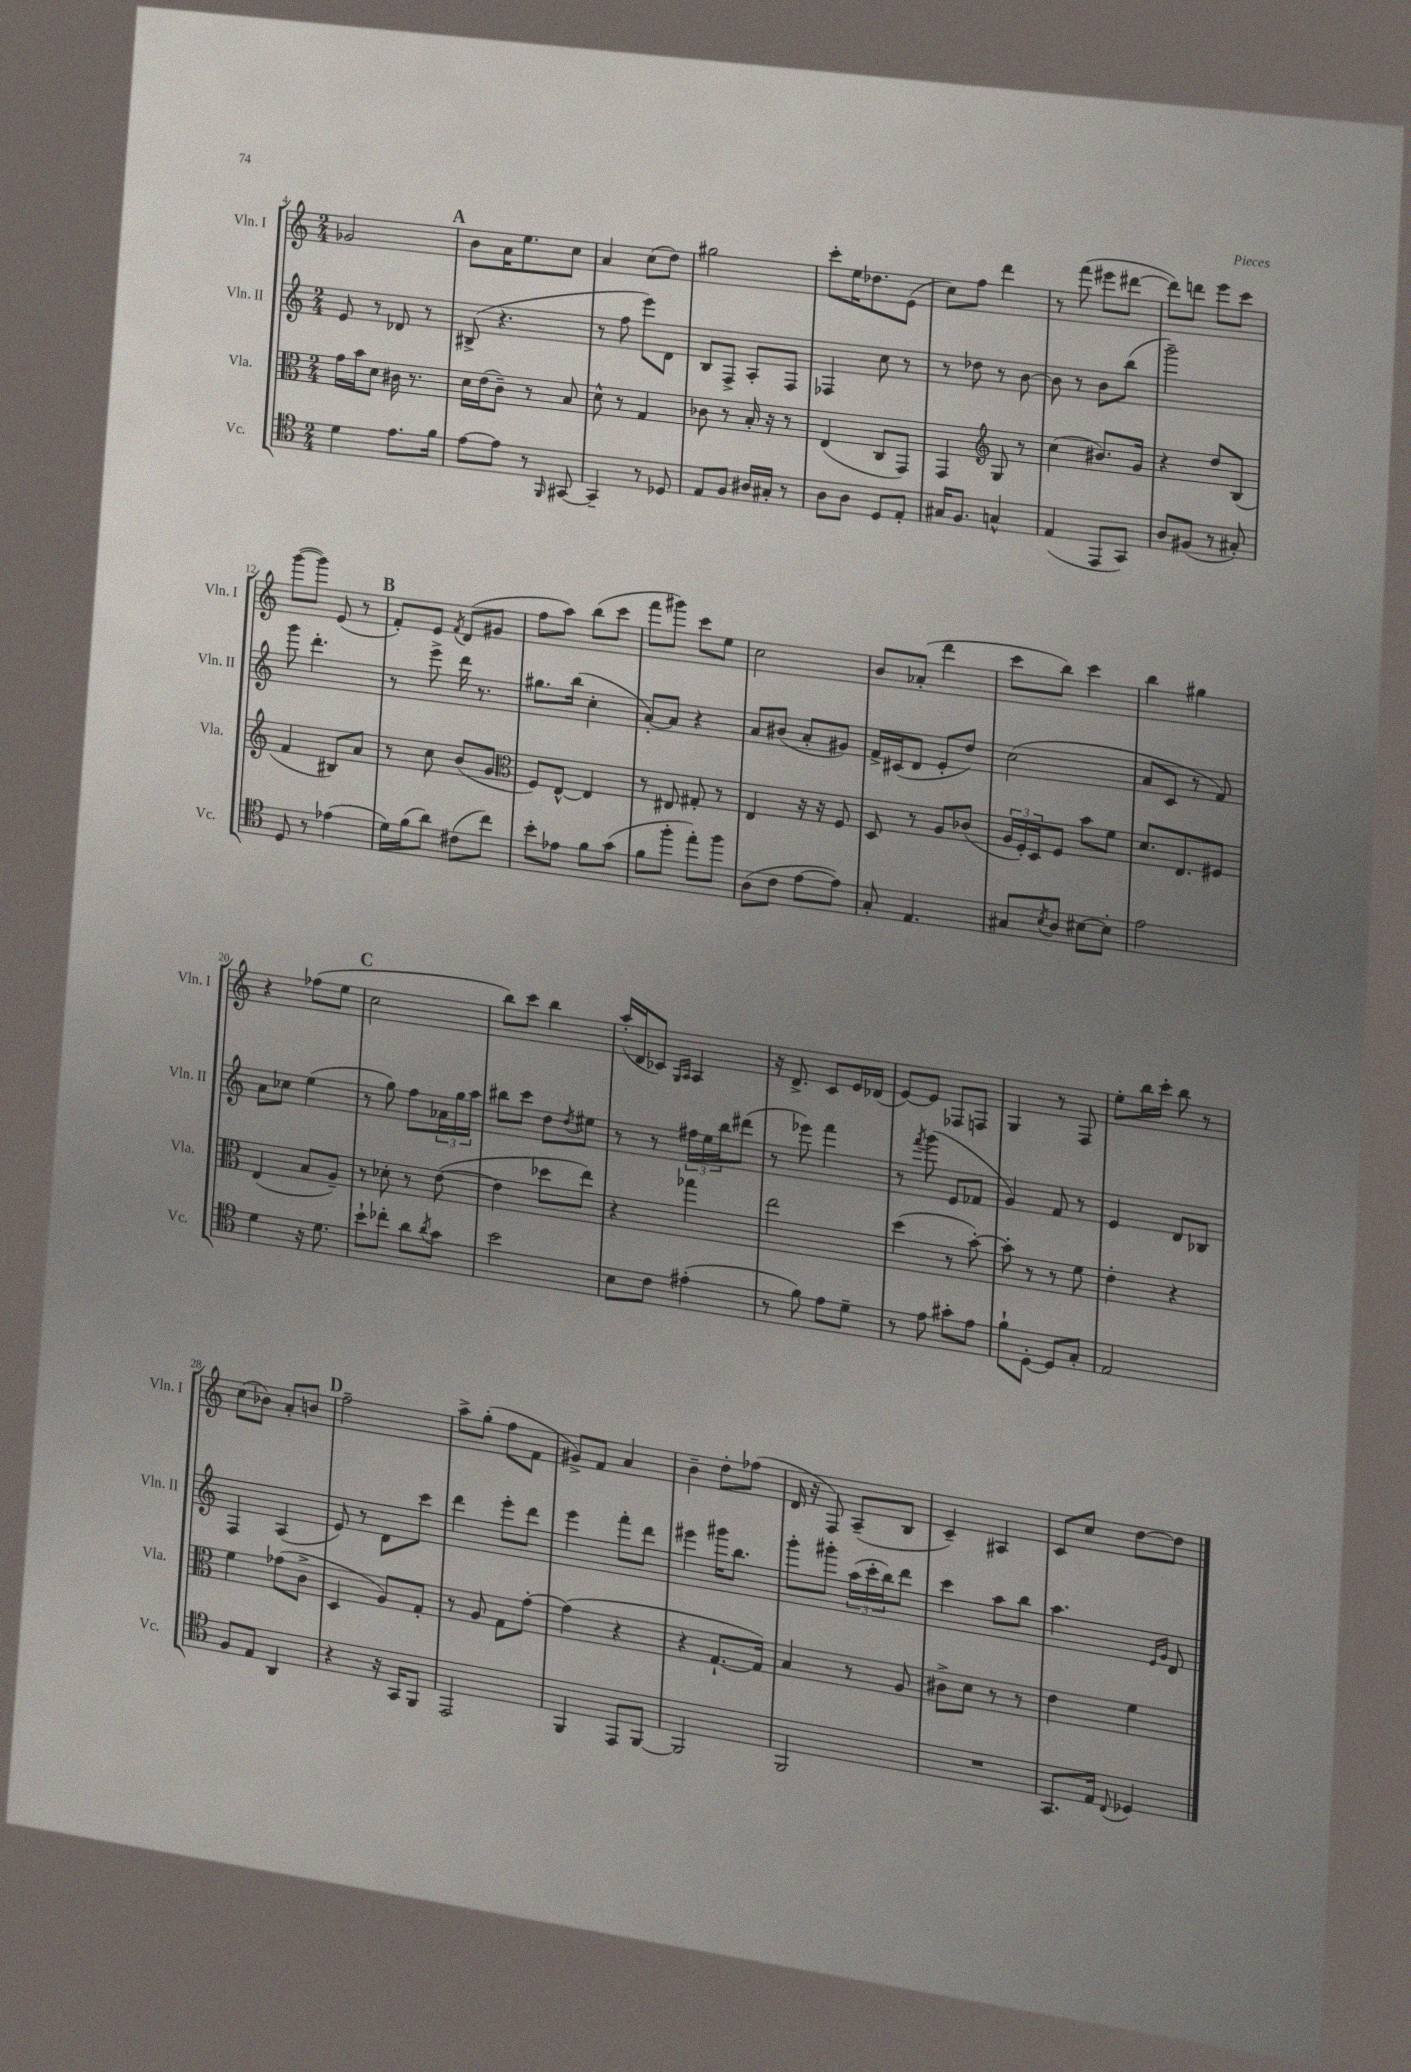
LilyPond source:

<<
\new StaffGroup <<
\new Staff = "s0" \with { instrumentName = "Vln. I" shortInstrumentName = "Vln. I" } {
    \clef treble \key c \major \numericTimeSignature \time 2/4
    ges'2 |
    \mark \markup { \bold "A" } b'8 a'16 e''8. c''8 |
    a'4 c''8( d''8) |
    gis''2 |
    c'''8-. e''16 des''8. e'8( |
    c''8) f''8 d'''4 |
    r8 f'''8( eis'''8 dis'''8~ |
    dis'''8) d'''8 e'''8 c'''8 |
    g'''8~( g'''8) e'8( r8 |
    \mark \markup { \bold "B" } f'8-.) e'8 \acciaccatura { f'8 } d'8( gis'8 |
    f''8 a''8) b''8( c'''8 |
    f'''8 gis'''8) c'''8 e''8 |
    c''2 |
    b'8 aes'8-.( d'''4 |
    c'''8 b''8) c'''4 |
    b''4 gis''4 |
    r4 fes''8( e''8 |
    \mark \markup { \bold "C" } c''2 |
    b''8) c'''8 b''4 |
    a''16-.( d'16 ces'8) \grace { g16 a16 } a4 |
    r16 d'8.-> c'8 e'16 des'16( |
    e'8~) e'8 fes8 f8 |
    g4 r8 f8 |
    e''8-. b''16 c'''16-. b''8 r8 |
    c''8( bes'8) a'8-. b'8 |
    \mark \markup { \bold "D" } f''2-- |
    a''8-> g''8-.( f''8 f'8 |
    gis'8->) f'8 a'4 |
    b'4-- d''8-. fes''8( |
    d'16 r16 f8) a8--( b8 |
    c'4--) ais4 |
    c'8 c''8 d''8~ d''8 \bar "|." |
}
\new Staff = "s1" \with { instrumentName = "Vln. II" shortInstrumentName = "Vln. II" } {
    \clef treble \key c \major \numericTimeSignature \time 2/4
    e'8 r8 des'8 r8 |
    \mark \markup { \bold "A" } bis8->( r4. |
    r8 f''8 e'''8) d'8 |
    b8 f8-> a8-. f8 |
    fes4 c''8 r8 |
    r8 des''8 r8 b'8~ |
    b'8 r8 b'8 b''8( |
    g'''2--) |
    g'''8 d'''4.-. |
    \mark \markup { \bold "B" } r8 e'''8-> d'''16 r8. |
    gis''8. b''16( c''4-. |
    a'8~-.) a'8 r4 |
    a'8 bis'8( a'8-. gis'8) |
    f'16-> cis'16( d'8 e'8-. d''8) |
    c''2( |
    a'8 c'8 r8 f'8) |
    a'8 ces''8 e''4( |
    \mark \markup { \bold "C" } r8 g''8) f''8 \tuplet 3/2 { aes'16 g''16 a''16 } |
    bis''8 c'''8 d''8 \acciaccatura { d''8 } eis''8 |
    r8 r8 \tuplet 3/2 { fis''16 e''16 b''16 } dis'''8( |
    r8 ees'''8) f'''4 |
    r8 \acciaccatura { f'''8 } g'''8( e'8 fes'8 |
    g'4) f'8 r8 |
    e'4 d'8 bes8 |
    f4 a4( |
    \mark \markup { \bold "D" } e'8) r8 d'8 c'''8 |
    d'''4 e'''8-. d'''8 |
    e'''4 f'''8-. d'''8 |
    eis'''4 gis'''16 b''8. |
    g'''8-. gis'''8-. \tuplet 3/2 { a''16( c'''16-. b''16) } d'''8 |
    c'''4 a''8 b''8 |
    a''4. \grace { e'16 g'16 } d'8 \bar "|." |
}
\new Staff = "s2" \with { instrumentName = "Vla." shortInstrumentName = "Vla." } {
    \clef alto \key c \major \numericTimeSignature \time 2/4
    g'16 b'16 d'8 cis'16 r8. |
    \mark \markup { \bold "A" } d'16 e'16( c'8--) r8 b8 |
    d'8-^ r8 g4 |
    ces'8 r8 b16-. r16 r8 |
    e4( c8 g,8) |
    g,4 \clef treble g8 r8 |
    c''4( bis'8.) g'16 |
    r4 d''8 b8( |
    f'4 bis8) a'8 |
    \mark \markup { \bold "B" } r8 c''8 b'8( g'8 |
    \clef alto f8) e8~-^ e4 |
    r8 eis8 gis8-. r8 |
    e4 r16 r16 f8 |
    d8 r8 a8 ces'8( |
    \tuplet 3/2 { a16 f16-.) d16 } f8 b'8 f'8 |
    d'8. e8. fis8 |
    e4( b8 a8--) |
    \mark \markup { \bold "C" } r8 des'8-. r8 e'8~( |
    e'4 des''8 e''8) |
    r4 ges''4 |
    e''2 |
    d''4( r8 b'8~-.) |
    b'8-. r8 r8 f'8 |
    e'4-. r4 |
    f'4 ges'8( c'8-> |
    \mark \markup { \bold "D" } d4 a8) g8-. |
    r8 a8 g8 g'8~-. |
    g'4( r4 |
    r4 g8.~-! g16) |
    b4 r8 a8 |
    cis'8-> d'8 r8 r8 |
    e'4 f'4 \bar "|." |
}
\new Staff = "s3" \with { instrumentName = "Vc." shortInstrumentName = "Vc." } {
    \clef tenor \key c \major \numericTimeSignature \time 2/4
    d'4 e'8. f'16 |
    \mark \markup { \bold "A" } e'8~ e'8 r8 \grace { f,16 } gis,8~ |
    gis,4-- r8 des8 |
    e8 f8 ais16 gis16-. r8 |
    a8 a8 d8 e8-. |
    gis16 f8. g4-^ |
    e4( e,8 g,8) |
    a8 fis8( r8 gis8-.) |
    d8 r8 ees'4( |
    \mark \markup { \bold "B" } d'16) f'16( a'8) cis'8( c''8) |
    b'8-. ees'8 f'8 g'8( |
    f'8 f''8-. e''8-.) f''8 |
    a8( c'8 e'8~ e'8) |
    g8-. e4. |
    gis8 \acciaccatura { b8 } a8 bis8~ bis8-. |
    e'2 |
    d'4 r16 d'8. |
    \mark \markup { \bold "C" } b'8-! ces''8-. a'8 \acciaccatura { a'8 } g'8 |
    b'2 |
    b8 c'8 eis'4-.( |
    r8 f'8) e'8 d'8-- |
    r8 e'8 gis'8-. e'8 |
    f'8-! d8~-. d8 g8-. |
    e2 |
    f8 e8 a,4 |
    \mark \markup { \bold "D" } r4 r16 g,16 f,8 |
    e,2 |
    f,4 e,8 f,8~ |
    f,2 |
    f,2 |
    R2 |
    g,8. e16 \appoggiatura { c8 } des4 \bar "|." |
}
>>
>>
\layout { \context { \Score currentBarNumber = #4 } }
